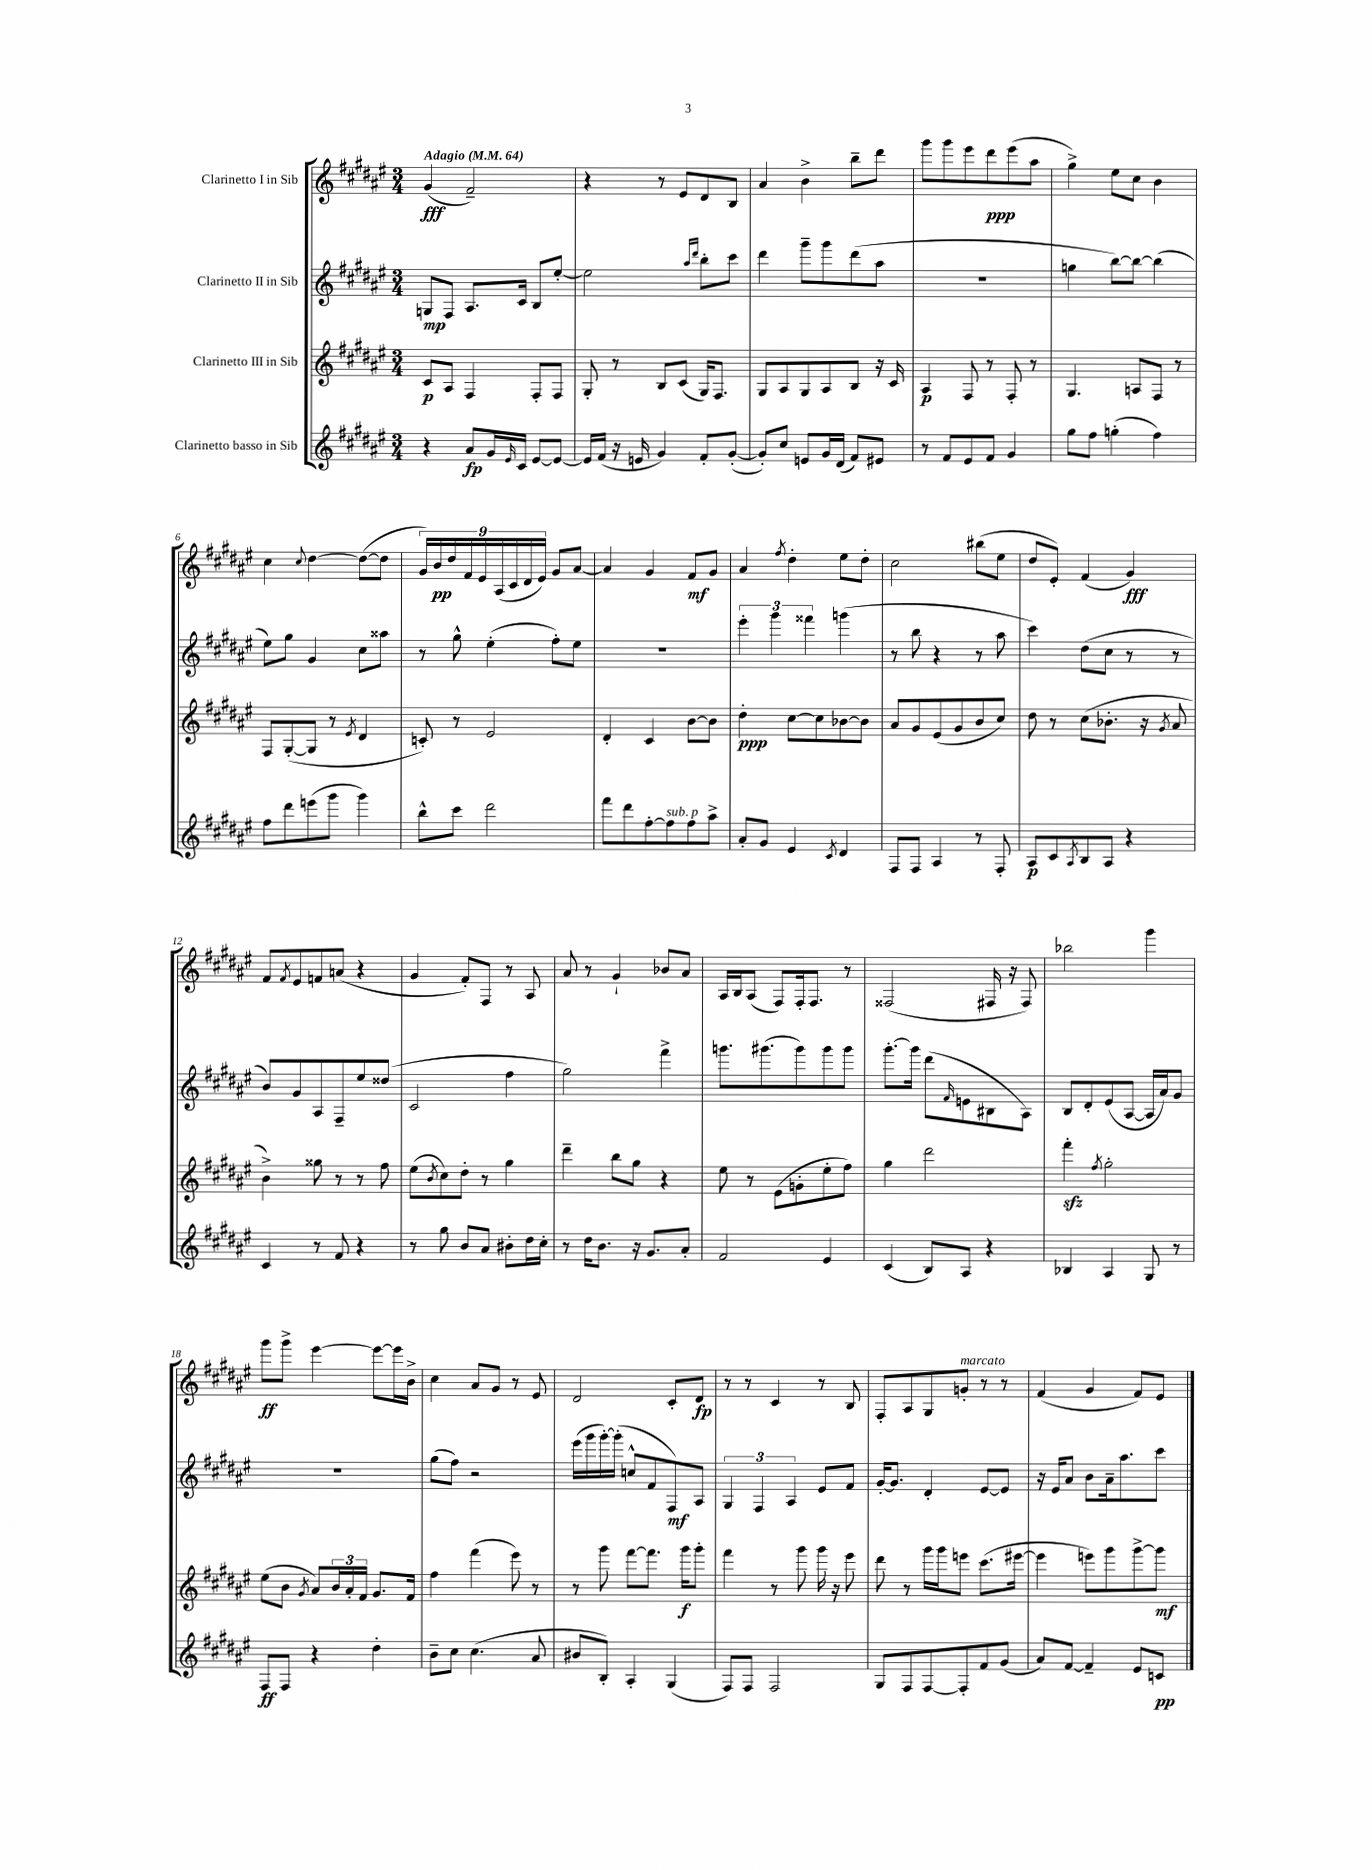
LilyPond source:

<<
\new StaffGroup <<
\new Staff = "s0" \with { instrumentName = "Clarinetto I in Sib" } {
    \clef treble \key fis \major \numericTimeSignature \time 3/4 \tempo "Adagio" 4 = 64
    gis'4\fff( fis'2--) |
    r4 r8 eis'8 dis'8 b8 |
    ais'4 b'4-> b''8-- dis'''8 |
    gis'''8 gis'''8 eis'''8 dis'''8\ppp eis'''8( ais''8 |
    gis''4->) eis''8 cis''8 b'4 |
    cis''4 \appoggiatura { cis''8 } dis''4~ dis''8~( dis''8 |
    \tuplet 9/8 { gis'16) b'16\pp dis''16 fis'16 eis'16 ais16( cis'16 dis'16 eis'16) } gis'8 ais'8~ |
    ais'4 gis'4 fis'8\mf gis'8 |
    ais'4 \acciaccatura { fis''8 } dis''4-. eis''8 dis''8-. |
    cis''2 bis''8( eis''8 |
    dis''8 eis'8-.) fis'4( gis'4\fff) |
    fis'8 \acciaccatura { fis'8 } eis'8 f'8 a'8( r4 |
    gis'4 fis'8-.) fis8 r8 ais8 |
    ais'8 r8 gis'4-! bes'8 ais'8 |
    ais16 b16 ais8( fis8) fis16-. fis8. r8 |
    fisis2( fis16 r16 fis8) |
    bes''2 gis'''4 |
    gis'''8\ff gis'''8-> eis'''4~ eis'''8~ eis'''16 b'16-> |
    cis''4 ais'8 gis'8 r8 eis'8 |
    dis'2 cis'8-. dis'8\fp |
    r8 r8 cis'4 r8 b8 |
    fis8-. ais8 gis8 g'8-.^\markup { \italic "marcato" } r8 r8 |
    fis'4( gis'4 fis'8) eis'8 \bar "|." |
}
\new Staff = "s1" \with { instrumentName = "Clarinetto II in Sib" } {
    \clef treble \key fis \major \numericTimeSignature \time 3/4
    g8\mp fis8 ais8. cis'16 b8 eis''8~-. |
    eis''2 \grace { ais''16 dis'''16 } b''8-. cis'''8 |
    dis'''4 gis'''8-- gis'''8 dis'''8( ais''8 |
    R2. |
    g''4 b''8~) b''8~ b''4( |
    eis''8) gis''8 gis'4 cis''8 aisis''8 |
    r8 gis''8-^ eis''4-.( fis''8-.) eis''8 |
    R2. |
    \tuplet 3/2 { eis'''4-. gis'''4 fisis'''4 } g'''4( |
    r8 b''8 r4 r8 ais''8 |
    cis'''4) dis''8( cis''8 r8 r8 |
    b'8) gis'8 ais8 fis8-- eis''8 disis''8( |
    cis'2 fis''4 |
    gis''2) fis'''4-> |
    g'''8. gis'''8.( gis'''8) gis'''8 gis'''8 |
    gis'''8.~-. gis'''16 dis'''8( \grace { fis'16 } e'8 bis8 ais8) |
    b8 dis'8-. eis'8( ais8~ ais16 ais'16) gis'8 |
    R2. |
    gis''8( fis''8) r2 |
    eis'''16( gis'''16 gis'''16~-.) gis'''16-.( c''8-^ fis'8 fis8\mf) ais8 |
    \tuplet 3/2 { gis4 fis4 ais4 } eis'8 fis'8 |
    gis'16~-. gis'8. dis'4-. eis'8~ eis'8 |
    r16 eis'16 ais'8 b'8 ais'16-- ais''8. cis'''8 \bar "|." |
}
\new Staff = "s2" \with { instrumentName = "Clarinetto III in Sib" } {
    \clef treble \key fis \major \numericTimeSignature \time 3/4
    cis'8\p ais8 fis4 fis8-. fis8 |
    gis8-. r8 b8 cis'8( gis16) fis8. |
    gis8 ais8 gis8 ais8 b8 r16 cis'16 |
    ais4\p fis8 r8 fis8-. r8 |
    gis4. a8 fis8 r8 |
    fis8 gis8~-.( gis8 r8 \acciaccatura { eis'8 } dis'4 |
    c'8-.) r8 eis'2 |
    dis'4-. cis'4 b'8~ b'8 |
    dis''4-.\ppp cis''8~ cis''8 bes'8~ bes'8 |
    ais'8 gis'8 eis'8( gis'8 b'8 cis''8) |
    dis''8 r8 cis''8( bes'8.-. r16 \acciaccatura { gis'8 } ais'8 |
    b'4->) gisis''8 r8 r8 fis''8 |
    eis''8( \acciaccatura { b'8 } cis''8) dis''8-. r8 gis''4 |
    dis'''4-- b''8 gis''8 r4 |
    eis''8 r8 eis'8( g'8-. eis''8-. fis''8) |
    gis''4 dis'''2 |
    fis'''4-.\sfz \acciaccatura { fis''8 } gis''2-. |
    eis''8( b'8 \acciaccatura { gis'8 } ais'8) \tuplet 3/2 { b'16 ais'16-. fis'16 } gis'8. fis'16 |
    fis''4 fis'''4( eis'''8) r8 |
    r8 gis'''8 fis'''8~ fis'''8. gis'''16\f gis'''8-. |
    fis'''4 r8 gis'''8 gis'''16 r16 eis'''8 |
    dis'''8 r8 gis'''16 gis'''16 e'''8 cis'''8.( eis'''16~ |
    eis'''4 e'''8) gis'''8 gis'''8~-> gis'''8\mf \bar "|." |
}
\new Staff = "s3" \with { instrumentName = "Clarinetto basso in Sib" } {
    \clef treble \key fis \major \numericTimeSignature \time 3/4
    r4 ais'8\fp gis'16 \grace { eis'16 } cis'16 eis'8~ eis'8~ |
    eis'16 fis'16( r16 e'16 gis'4) fis'8-. gis'8~-.( |
    gis'8-.) cis''8 e'8 gis'16 dis'16( fis'8) eis'8 |
    r8 fis'8 eis'8 fis'8 gis'4 |
    gis''8 fis''8 g''4-.( fis''4) |
    fis''8 dis'''8 e'''8( gis'''8 gis'''4) |
    b''8-^ cis'''8 dis'''2 |
    fis'''8 dis'''8 fis''8~-. fis''8^\markup { \italic "sub. p" } fis''8 ais''8-> |
    ais'8-. gis'8 eis'4 \acciaccatura { cis'8 } dis'4 |
    fis8 fis8 ais4 r8 fis8-. |
    ais8\p cis'8 \acciaccatura { ais8 } b8 ais8 r4 |
    cis'4 r8 fis'8 r4 |
    r8 gis''8 b'8 ais'8 bis'8-. dis''16 cis''16-. |
    r8 dis''16 b'8. r16 gis'8. ais'8-. |
    fis'2 eis'4 |
    cis'4( b8) ais8 r4 |
    bes4 ais4 gis8 r8 |
    fis8\ff fis8 r4 dis''4-. |
    b'8-- cis''8 cis''4.( ais'8 |
    bis'8 b8-.) ais4-. gis4( |
    fis8) fis8 fis2 |
    gis8 fis8 fis8~ fis8-. fis'8 gis'8( |
    ais'8) fis'8~ fis'4-- eis'8 c'8\pp \bar "|." |
}
>>
>>
